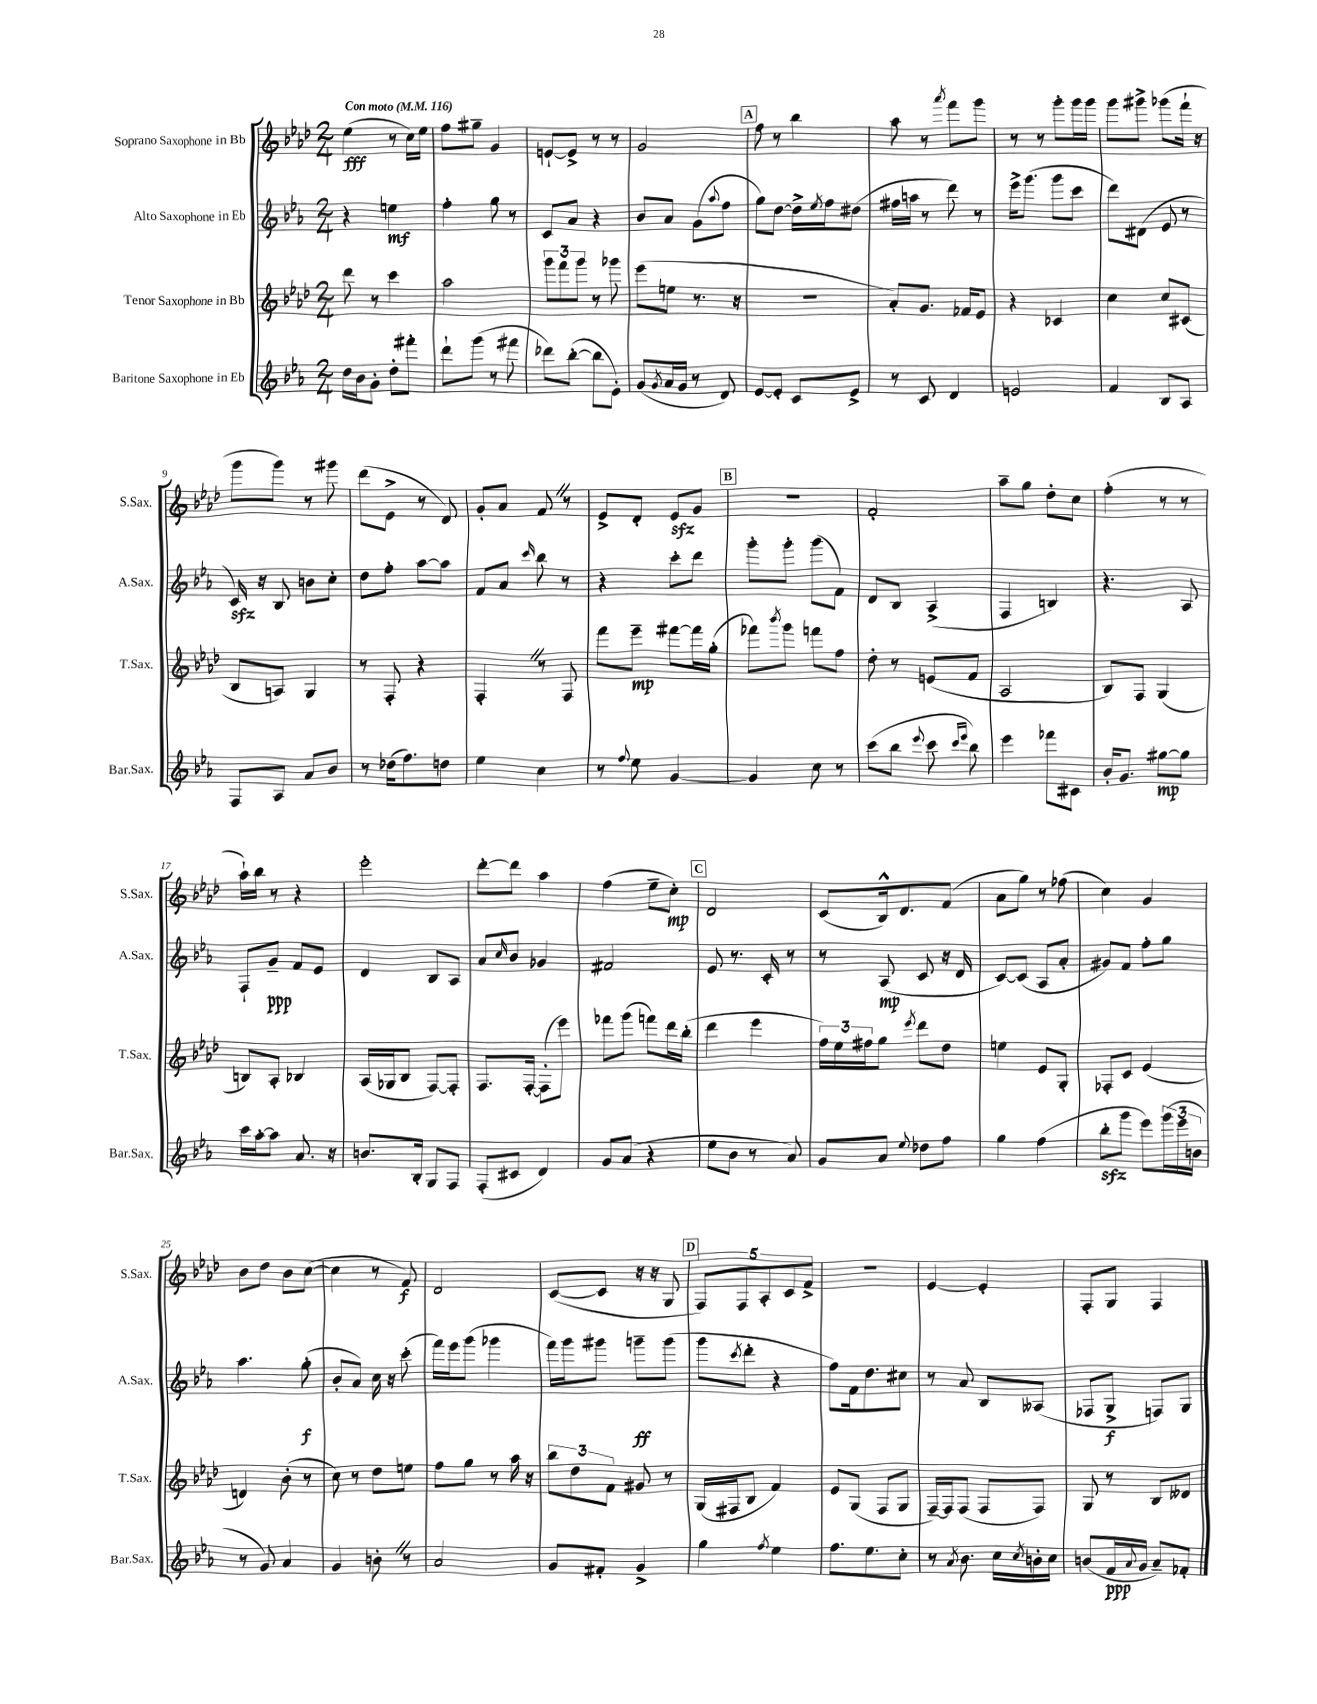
<<
\new StaffGroup <<
\new Staff = "s0" \with { instrumentName = "Soprano Saxophone in Bb" shortInstrumentName = "S.Sax." } {
    \clef treble \key aes \major \numericTimeSignature \time 2/4 \tempo "Con moto" 4 = 116
    ees''4\fff( r8 c''16) ees''16 |
    f''8 gis''8-- g'4 |
    e'8~-! e'8-> r8 r8 |
    g'2 |
    \mark \markup { \box "A" } f''8 r8 bes''4 |
    aes''8 r8 \acciaccatura { aes'''8 } f'''8 g'''8 |
    r8 r8 g'''8-. g'''16 g'''16 |
    g'''8 gis'''8-> ges'''8( f'''16-! r16 |
    g'''8 g'''8) r8 gis'''8 |
    des'''8( ees'8-> r8 des'8) |
    g'8-. aes'8 f'8 \once \override BreathingSign.text = \markup { \musicglyph "scripts.caesura.straight" } \breathe r8 |
    ees'8-> des'8-. ees'8\sfz g'8 |
    \mark \markup { \box "B" } R2 |
    f'2-. |
    aes''8-- g''8 des''8-. c''8 |
    f''4-.( r8 r8 |
    aes''16-!) bes''16 r8 r4 |
    ees'''2-. |
    des'''8~-. des'''8 aes''4 |
    f''4( ees''8-- c''8-.\mp) |
    \mark \markup { \box "C" } des'2 |
    c'8( bes16-^) des'8. f'8( |
    aes'8 g''8) r8 fes''8( |
    c''4) g'4 |
    bes'8 des''8 bes'8 c''8~( |
    c''4 r8 f'8\f) |
    des'2 |
    c'8~( c'8 r16 r16 g8 |
    \mark \markup { \box "D" } \tuplet 5/4 { f8) f8 aes8-. c'8 f'8-> } |
    R2 |
    ees'4~ ees'4-. |
    f8-. g8 f4 \bar "|." |
}
\new Staff = "s1" \with { instrumentName = "Alto Saxophone in Eb" shortInstrumentName = "A.Sax." } {
    \clef treble \key ees \major \numericTimeSignature \time 2/4
    r4 e''4\mf |
    f''4-. g''8 r8 |
    c'8 aes'8 r4 |
    bes'8 aes'8 g'8( \appoggiatura { aes''8 } f''8 |
    \mark \markup { \box "A" } g''8) d''8~ d''16-> \acciaccatura { ees''8 } f''16 dis''8( |
    fis''16 a''16 r8 d'''8) r8 |
    ees'''16-> g'''8.( g'''8 c'''8 |
    d'''8) dis'8( ees'8 r8 |
    c'16\sfz) r16 bes8 b'8 c''8-. |
    d''8 f''8-. aes''8~ aes''8 |
    f'8 aes'8 \grace { c'''16 } bes''8 r8 |
    r4 c'''8-. d'''8 |
    \mark \markup { \box "B" } g'''8-. g'''8-. g'''8( f'8) |
    d'8 bes8 aes4->( |
    f4 b4) |
    r4. aes8 |
    f8-! g'8--\ppp f'8 ees'8 |
    d'4 bes8 aes8 |
    aes'8 \grace { c''16 } bes'8 ges'4 |
    fis'2 |
    \mark \markup { \box "C" } ees'8 r8. c'16-. r8 |
    r8 aes8\mp( c'8 r16 d'16 |
    c'8~) c'8( aes8 aes'8-. |
    gis'8) f'8 f''8-. g''8 |
    aes''4. g''8-.\f( |
    bes'8-. aes'8) c''16 r16 c'''8-.( |
    f'''16) ees'''16 g'''8( ges'''4 |
    f'''16) g'''16 gis'''8 g'''8--\ff g'''8( |
    \mark \markup { \box "D" } g'''8 \acciaccatura { c'''8 } d'''8-. r4 |
    f''8) f'16 d''8. cis''8 |
    r8 aes'8 bes8 aeses8( |
    fes8 g8->\f f8) g8 \bar "|." |
}
\new Staff = "s2" \with { instrumentName = "Tenor Saxophone in Bb" shortInstrumentName = "T.Sax." } {
    \clef treble \key aes \major \numericTimeSignature \time 2/4
    des'''8 r8 c'''4 |
    aes''2 |
    \tuplet 3/2 { g'''8 f'''8 g'''8 } r8 ges'''8 |
    ees'''8( e''8 r8. r16 |
    \mark \markup { \box "A" } r2 |
    aes'8-.) g'8. fes'16 ees'8 |
    r4 ces'4 |
    c''4 c''8 cis'8( |
    bes8 a8) g4 |
    r8 f8-. r4 |
    f4-. \once \override BreathingSign.text = \markup { \musicglyph "scripts.caesura.straight" } \breathe r8 f8 |
    f'''8 ees'''8--\mp fis'''8~ fis'''16 g''16-.( |
    \mark \markup { \box "B" } fes'''8) \acciaccatura { bes'''8 } g'''8 f'''8 f''8 |
    des''8-. r8 e'8( f'8 |
    aes2 |
    bes8) f8 g4( |
    b8) aes8-. bes4 |
    aes16( ges16 bes8 f8~) f8-. |
    f8. f16~-. f8-.( ees'''8) |
    fes'''8 g'''8( f'''8) des'''16 bes''16-.( |
    \mark \markup { \box "C" } des'''4 ees'''4 |
    \tuplet 3/2 { f''16) ees''16 fis''16 } g''8 \acciaccatura { ees'''8 } des'''8 des''8 |
    e''4 ees'8 g8-. |
    fes8-. c'8 ees'4( |
    d'4) bes'8-.( r8 |
    c''8) r8 des''8 e''8 |
    f''8 g''8 r8 aes''16 r16 |
    \tuplet 3/2 { bes''8 des''8 f'8 } gis'8 r8 |
    \mark \markup { \box "D" } g16( fis16 bes8 f'4) |
    ees'8 g8( f8 g8 |
    f16~--) f16 f8( f8 f8) |
    g8 r8 bes8 deses'8 \bar "|." |
}
\new Staff = "s3" \with { instrumentName = "Baritone Saxophone in Eb" shortInstrumentName = "Bar.Sax." } {
    \clef treble \key ees \major \numericTimeSignature \time 2/4
    d''16 bes'16 g'8-. d''8-. fis'''8-. |
    d'''8-! g'''8( r8 fis'''8 |
    des'''8) bes''8~-.( bes''8 ees'8-.) |
    g'8( \acciaccatura { g'8 } aes'16 g'16 r8 d'8) |
    \mark \markup { \box "A" } ees'8~ ees'8-. c'8 ees'8-> |
    r8 c'8 d'4 |
    e'2 |
    f'4 bes8 aes8 |
    f8 aes8 aes'8 bes'8 |
    r8 des''16( f''8.) d''8 |
    ees''4 c''4 |
    r8 \appoggiatura { f''8 } ees''8 g'4~ |
    \mark \markup { \box "B" } g'4 c''8 r8 |
    c'''8( bes''8 \appoggiatura { ees'''8 } c'''8 \grace { c'''16 ees'''16 } bes''8) |
    ees'''4 fes'''8 cis'8 |
    bes'16-. g'8. gis''8~\mp gis''8 |
    c'''16 aes''16~-. aes''8 aes'8. r16 |
    b'8. bes16-. g8 f8 |
    f8-.( cis'8 d'4) |
    g'8 aes'8( r4 |
    \mark \markup { \box "C" } ees''8 bes'8 r8 aes'8) |
    g'8 aes'8 \appoggiatura { ees''8 } des''8 f''8 |
    g''4 f''4( |
    bes''8-.\sfz g'''8 ees'''8) \tuplet 3/2 { g'''16( ees'''16 b'16 } |
    r8 g'8) aes'4 |
    g'4 b'8-. \once \override BreathingSign.text = \markup { \musicglyph "scripts.caesura.straight" } \breathe r8 |
    aes'2 |
    g'8 fis'8-. g'4-> |
    \mark \markup { \box "D" } g''4 \acciaccatura { f''8 } ees''4 |
    f''8. ees''8. c''8-. |
    r8 \acciaccatura { aes'8 } bes'8. c''16 \acciaccatura { c''8 } b'16-. c''16 |
    b'8( f'16\ppp \appoggiatura { aes'8 } g'16 aes'8--) fes'8-. \bar "|." |
}
>>
>>
